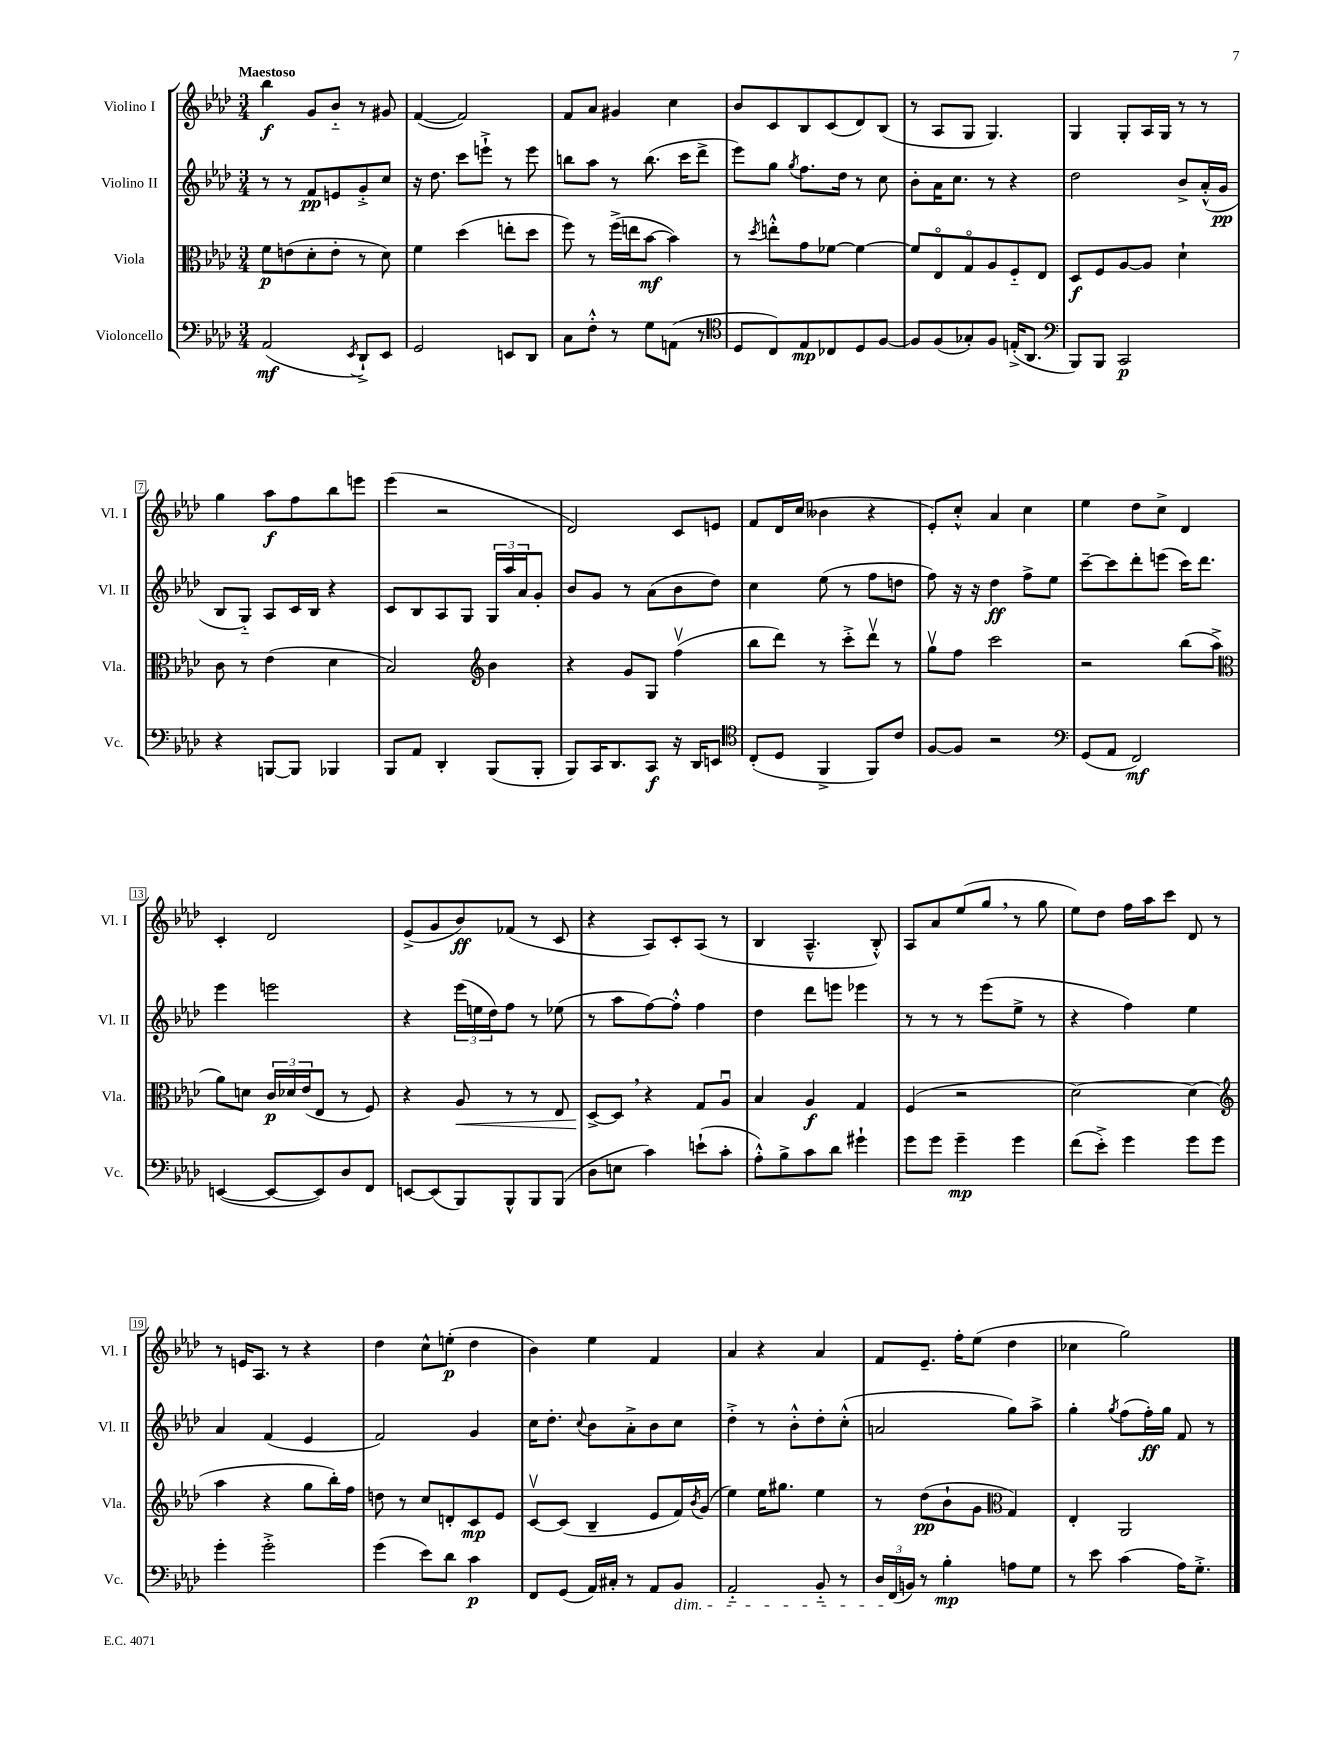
<<
\new StaffGroup <<
\new Staff = "s0" \with { instrumentName = "Violino I" shortInstrumentName = "Vl. I" } {
    \clef treble \key aes \major \numericTimeSignature \time 3/4 \tempo "Maestoso"
    bes''4\f g'8 bes'8-_ r8 gis'8 |
    f'4~( f'2) |
    f'8 aes'8 gis'4 c''4 |
    bes'8 c'8 bes8 c'8( des'8) bes8( |
    r8 aes8 g8 g4.) |
    g4 g8-. aes16 g16 r8 r8 |
    g''4 aes''8\f f''8 bes''8 e'''8 |
    ees'''4( r2 |
    des'2) c'8 e'8 |
    f'8 des'16 c''16( beses'4 r4 |
    ees'8-.) c''8-.-^ aes'4 c''4 |
    ees''4 des''8 c''8-> des'4 |
    c'4-. des'2 |
    ees'8->( g'8 bes'8\ff) fes'8( r8 c'8 |
    r4 aes8) c'8-. aes8( r8 |
    bes4 aes4.---^ bes8-.-^) |
    aes8 aes'8 ees''8( g''8 \breathe r8 g''8 |
    ees''8) des''8 f''16 aes''16 c'''8 des'8 r8 |
    r8 e'16 aes8. r8 r4 |
    des''4 c''8-^ e''8-.\p( des''4 |
    bes'4) ees''4 f'4 |
    aes'4 r4 aes'4 |
    f'8 ees'8.-- f''16-. ees''8( des''4 |
    ces''4 g''2) \bar "|." |
}
\new Staff = "s1" \with { instrumentName = "Violino II" shortInstrumentName = "Vl. II" } {
    \clef treble \key aes \major \numericTimeSignature \time 3/4
    r8 r8 f'8\pp e'8 g'8-.-> c''8 |
    r16 des''8. c'''8 e'''8-!-> r8 e'''8 |
    b''8 aes''8 r8 b''8.( c'''16 des'''8-> |
    ees'''8) g''8 \acciaccatura { g''8 } f''8. des''16 r8 c''8 |
    bes'8-. aes'16 c''8. r8 r4 |
    des''2 bes'8-> aes'16-.-^( g'16\pp |
    bes8 g8-_) aes8 c'16 bes16 r4 |
    c'8 bes8 aes8 g8 \tuplet 3/2 { g16 aes''16 aes'16 } g'8-. |
    bes'8 g'8 r8 aes'8( bes'8 des''8) |
    c''4 ees''8( r8 f''8 d''8 |
    f''8) r16 r16 des''4\ff f''8-> ees''8 |
    c'''8~-- c'''8 des'''8-. e'''8( c'''16) des'''8. |
    ees'''4 e'''2 |
    r4 \tuplet 3/2 { ees'''16( e''16 des''16) } f''8 r8 ees''8( |
    r8 aes''8 f''8~) f''8-.-^ f''4 |
    des''4 des'''8 e'''8 ees'''4 |
    r8 r8 r8 ees'''8( ees''8-> r8 |
    r4 f''4) ees''4 |
    aes'4 f'4( ees'4 |
    f'2) g'4 |
    c''16 des''8.-. \appoggiatura { c''8 } bes'8 aes'8-.-> bes'8 c''8 |
    des''4-.-> r8 bes'8-.-^ des''8-. c''8-.-^( |
    a'2 g''8) aes''8-> |
    g''4-. \acciaccatura { g''8 } f''8( f''16-.\ff) g''16 f'8 r8 \bar "|." |
}
\new Staff = "s2" \with { instrumentName = "Viola" shortInstrumentName = "Vla." } {
    \clef alto \key aes \major \numericTimeSignature \time 3/4
    f'8\p e'8( des'8-. e'8-. r8 des'8) |
    f'4 des''4( e''8-. des''8 |
    f''8) r8 f''16->( e''16 bes'8~\mf bes'4) |
    r8 \acciaccatura { des''8 } e''8-.-^ g'8 fes'8~ fes'4~ |
    fes'8 ees8\flageolet g8\flageolet aes8 f8-_ ees8 |
    des8\f f8 aes8~ aes8 des'4-! |
    c'8 r8 ees'4( des'4 |
    bes2) \clef treble bes'4 |
    r4 g'8 g8 f''4\upbow( |
    bes''8 des'''8) r8 c'''8-.-> des'''8\upbow r8 |
    g''8\upbow f''8 c'''2 |
    r2 bes''8( aes''8-> |
    \clef alto aes'8) d'8 \tuplet 3/2 { c'16\p des'16 ees'16( } ees8 r8 f8) |
    r4 aes8\< r8 r8 ees8 |
    des8~->\! des8 \breathe r4 g8 aes8\downbow |
    bes4 aes4\f g4 |
    f4( r2 |
    des'2~) des'4( |
    \clef treble aes''4 r4 g''8 bes''16-.) f''16 |
    d''8 r8 c''8 d'8-. c'8\mp ees'8 |
    c'8~\upbow c'8( bes4-- ees'8 f'16) \acciaccatura { bes'8 } g'16( |
    ees''4) ees''16 gis''8. ees''4 |
    r8 des''8\pp( bes'8-! g'8 \clef alto g4) |
    ees4-. aes,2 \bar "|." |
}
\new Staff = "s3" \with { instrumentName = "Violoncello" shortInstrumentName = "Vc." } {
    \clef bass \key aes \major \numericTimeSignature \time 3/4
    aes,2\mf( \acciaccatura { ees,8 } des,8-!->) ees,8 |
    g,2 e,8 des,8 |
    c8 f8-.-^ r8 g8 a,8( r8 |
    \clef tenor des8 c8) ees8\mp ces8 des8 f8~ |
    f8 f8( ges8-.) f8 e16-.->( aes,8. |
    \clef bass bes,,8) bes,,8 c,2\p |
    r4 b,,8~ b,,8 bes,,4 |
    bes,,8 aes,8 des,4-. bes,,8( bes,,8-. |
    bes,,8) c,16 des,8. c,8\f r16 des,16 e,8 |
    \clef tenor c8-.( des8 f,4-> f,8) c'8 |
    f8~ f8 r2 |
    \clef bass g,8( aes,8 f,2\mf) |
    e,4~( e,8~ e,8) des8 f,8 |
    e,8~ e,8( bes,,8) bes,,8-^ bes,,8 bes,,8( |
    des8 e8 c'4) e'8-!( c'8-. |
    aes8-.-^) bes8-> c'8 des'8 gis'4-! |
    g'8 g'8 g'4--\mp g'4 |
    f'8( ees'8-.->) g'4 g'8 g'8 |
    g'4-. g'2-.-> |
    g'4( ees'8) des'8 c'4\p |
    f,8 g,8( aes,16) cis16-. r8 aes,8 bes,8\dim |
    aes,2-_ bes,8-_ r8 |
    \tuplet 3/2 { des16 f,16\!( b,16) } r8 bes4-.\mp a8 g8 |
    r8 ees'8 c'4( aes16) g8.-.-> \bar "|." |
}
>>
>>
\layout { \context { \Score \override BarNumber.stencil = #(make-stencil-boxer 0.1 0.3 ly:text-interface::print) } }
